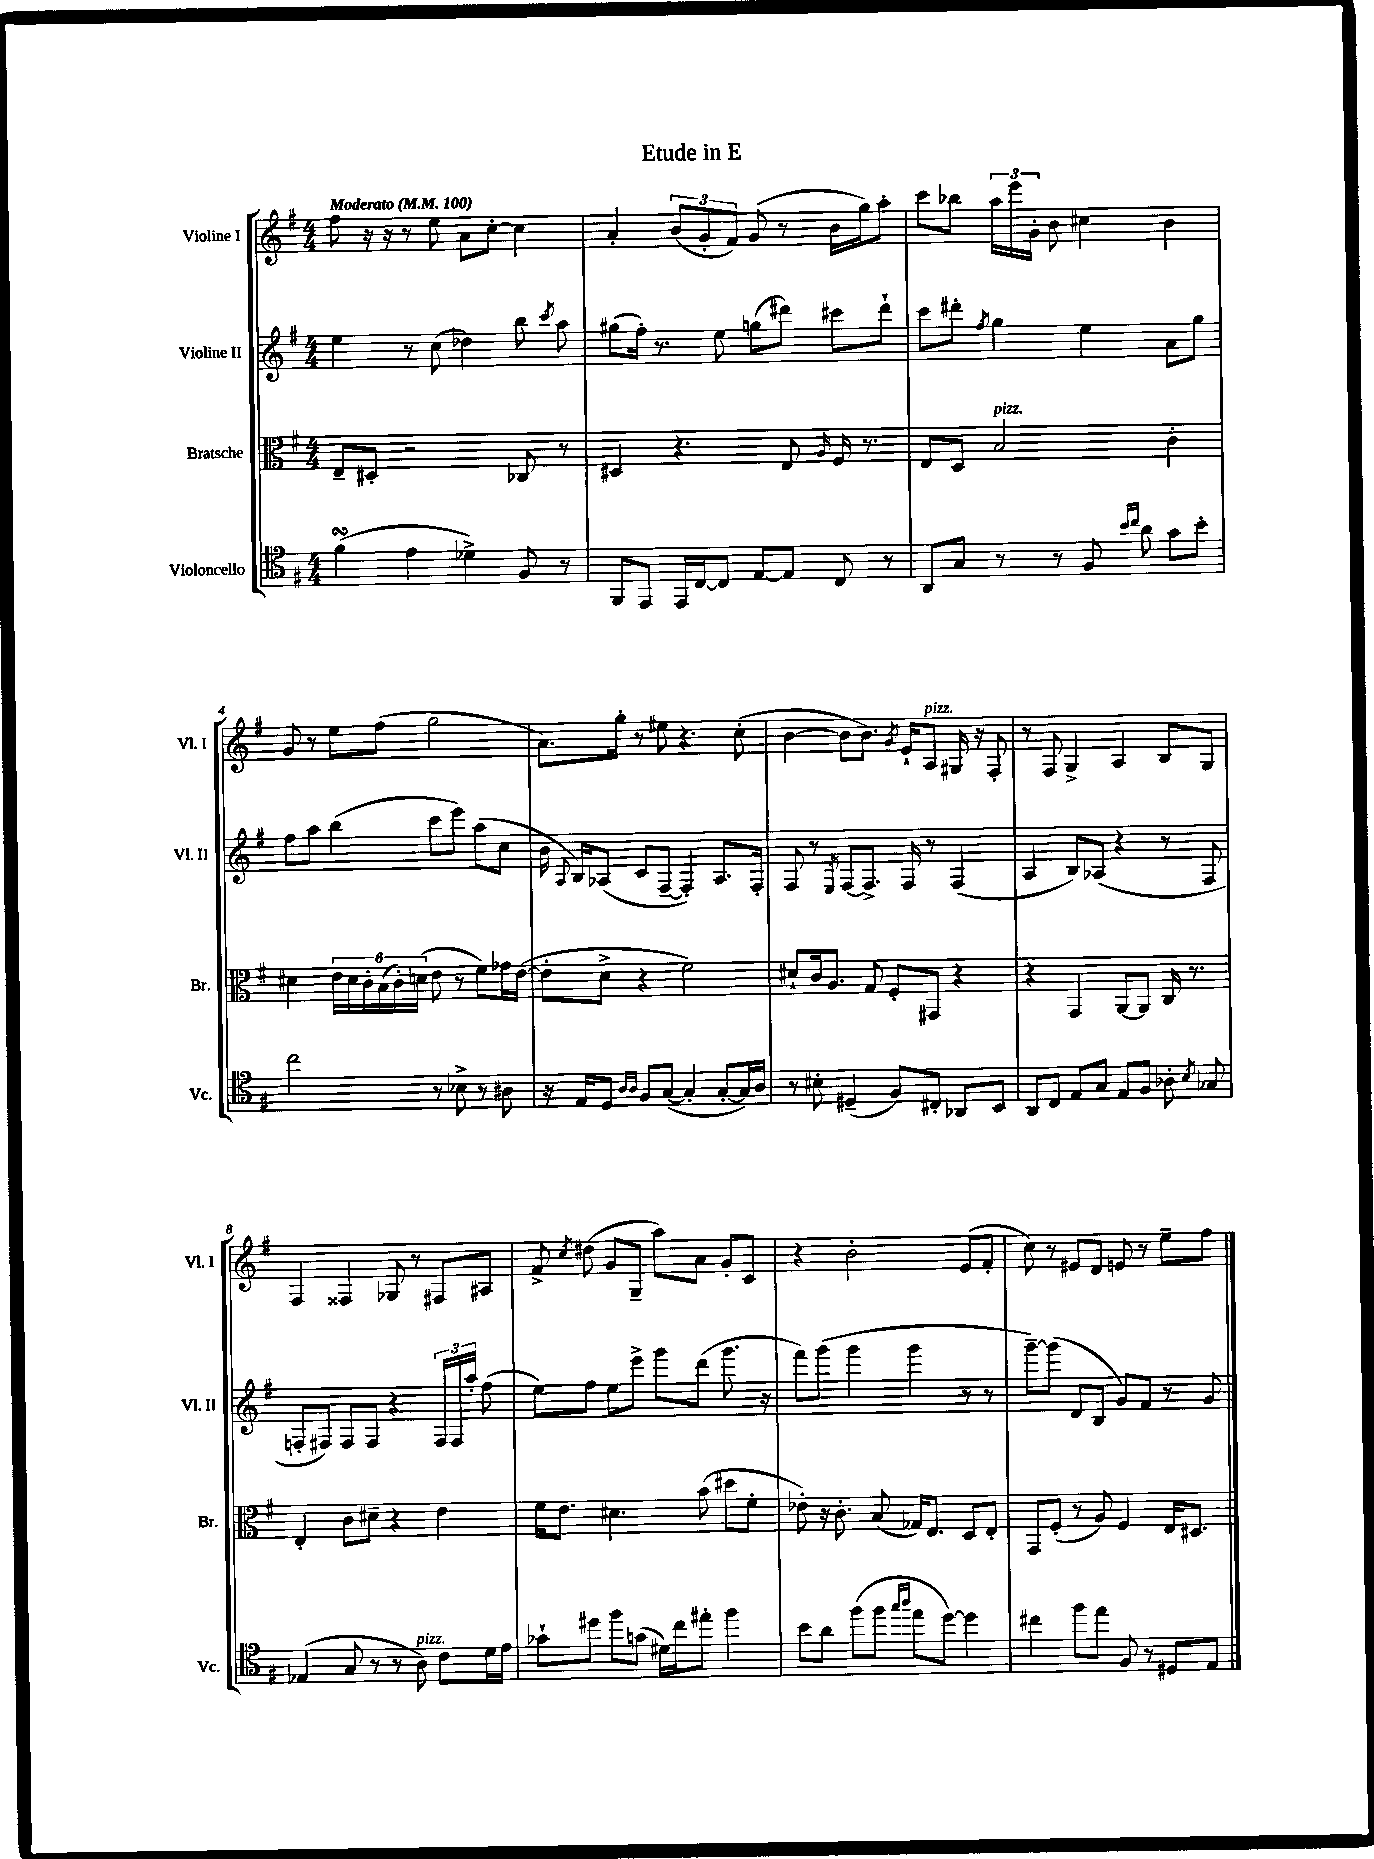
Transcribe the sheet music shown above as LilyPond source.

\header { title = "Etude in E" }
<<
\new StaffGroup <<
\new Staff = "s0" \with { instrumentName = "Violine I" shortInstrumentName = "Vl. I" } {
    \clef treble \key g \major \numericTimeSignature \time 4/4 \tempo "Moderato" 4 = 100
    \autoBeamOff fis''8 r16 r16 r8 e''8 a'8[ c''8]~-. c''4 |
    a'4-. \tuplet 3/2 { b'8[( g'8-. fis'8]) } g'8( r8 b'16[ g''16) a''8]-. |
    c'''8[ bes''8] \tuplet 3/2 { a''16[ e'''16 g'16]-. } b'8 cis''4 b'4 |
    g'8 r8 e''8[ fis''8]( g''2 |
    a'8.[) g''16]-. r8 eis''8 r4. c''8-.( |
    b'4~ b'8[ b'8.]) \acciaccatura { g'8 } e'16[-! a8]^\markup { \italic "pizz." } gis16 r16 fis8-. |
    r8 fis8 g4-> a4 b8[ g8] |
    fis4 fisis4 ges8 r8 fis8[ ais8] |
    fis'8-> \acciaccatura { c''8 } dis''8( g'8[ g8]-- a''8[) a'8] g'8[-. c'8] |
    r4 b'2-. e'8[( fis'8]-. |
    c''8) r8 eis'8[ d'8] e'8 r8 e''8[-- fis''8] \bar "|." |
}
\new Staff = "s1" \with { instrumentName = "Violine II" shortInstrumentName = "Vl. II" } {
    \clef treble \key g \major \numericTimeSignature \time 4/4
    \autoBeamOff e''4 r8 c''8( des''4) b''8 \acciaccatura { c'''8 } a''8 |
    gis''8[( fis''16]-.) r8. e''8 g''8[( dis'''8]) cis'''8[ dis'''8]-! |
    c'''8[ dis'''8]-. \acciaccatura { fis''8 } g''4 e''4 a'8[ g''8] |
    fis''8[ a''8] b''4( c'''8[ e'''8]) a''8[( c''8] |
    b'16 \appoggiatura { a8 } b16[) aes8]( c'8[ fis8]~-- fis4-.) aes8.[ fis16]-. |
    fis8 r8 \acciaccatura { e8 } fis8[~ fis8.]-> fis16 r8 fis4( |
    a4 b8[) aes8]( r4 r8 fis8 |
    f8[-. fis8]) fis8[ fis8] r4 \tuplet 3/2 { fis16[ fis16 a''16]-. } fis''8( |
    e''8[) fis''8] e''8[ e'''8]-> g'''8[ d'''8]( g'''8. r16 |
    fis'''8[) g'''8]( g'''4 g'''4 r8 r8 |
    g'''8[~--) g'''8]( d'8[ b8] g'8[) fis'8] r8 g'8 \bar "|." |
}
\new Staff = "s2" \with { instrumentName = "Bratsche" shortInstrumentName = "Br." } {
    \clef alto \key g \major \numericTimeSignature \time 4/4
    \autoBeamOff e8[-- dis8]-. r2 ces8 r8 |
    dis4 r4. e8 \grace { a16 } fis16 r8. |
    e8[ d8] b2^\markup { \italic "pizz." } c'4-. |
    dis'4 \tuplet 6/4 { e'16[ dis'16 c'16-. b16( c'16-.) d'16]( } e'8 r8 fis'8[) ges'16 e'16]~( |
    e'8[-. d'8]-> r4 fis'2) |
    dis'8[-! c'16 a8.] g8 fis8[-. gis,8] r4 |
    r4 g,4 a,8[~ a,8] c16 r8. |
    e4-. c'8[ dis'8]-- r4 e'4 |
    fis'16[ e'8.] dis'4. b'8( dis''8[ fis'8]-. |
    ees'8-.) r16 c'8.-. b8( ges16[) e8.] d8[ e8]-. |
    g,8[ fis8]-.( r8 a8) fis4 e16[ dis8.] \bar "|." |
}
\new Staff = "s3" \with { instrumentName = "Violoncello" shortInstrumentName = "Vc." } {
    \clef tenor \key g \major \numericTimeSignature \time 4/4
    \autoBeamOff fis'4\turn( e'4 des'4->) fis8 r8 |
    fis,8[ e,8] e,16[ c16~ c8] e8[~ e8] c8 r8 |
    a,8[ g8] r8 r8 fis8 \grace { b'16[ c''16] } a'8 g'8[ b'8]-. |
    c''2 r8 bes8-> r8 ais8 |
    r16 e16[ d8] \grace { a16[ a16] } fis8[ g8]~( g4-. g8[~-. g16) a16] |
    r8 bis8-. dis4--( fis8[) cis8]-. aes,8[ b,8] |
    a,8[ c8] e8[ g8] e8[ fis8] aes8-. \acciaccatura { b8 } ges8 |
    ees4( g8 r8 r8 a8^\markup { \italic "pizz." }) c'8[ d'16 e'16] |
    ges'8[-! dis''8] fis''8[ g'8]( dis'16[) c''16 eis''8]-. fis''4 |
    b'8[ a'8] fis''8[( fis''8] \grace { g''16[ a''16] } e''8[ d''8]~) d''4 |
    cis''4 fis''8[ e''8] fis8 r8 dis8[ e8] \bar "|." |
}
>>
>>
